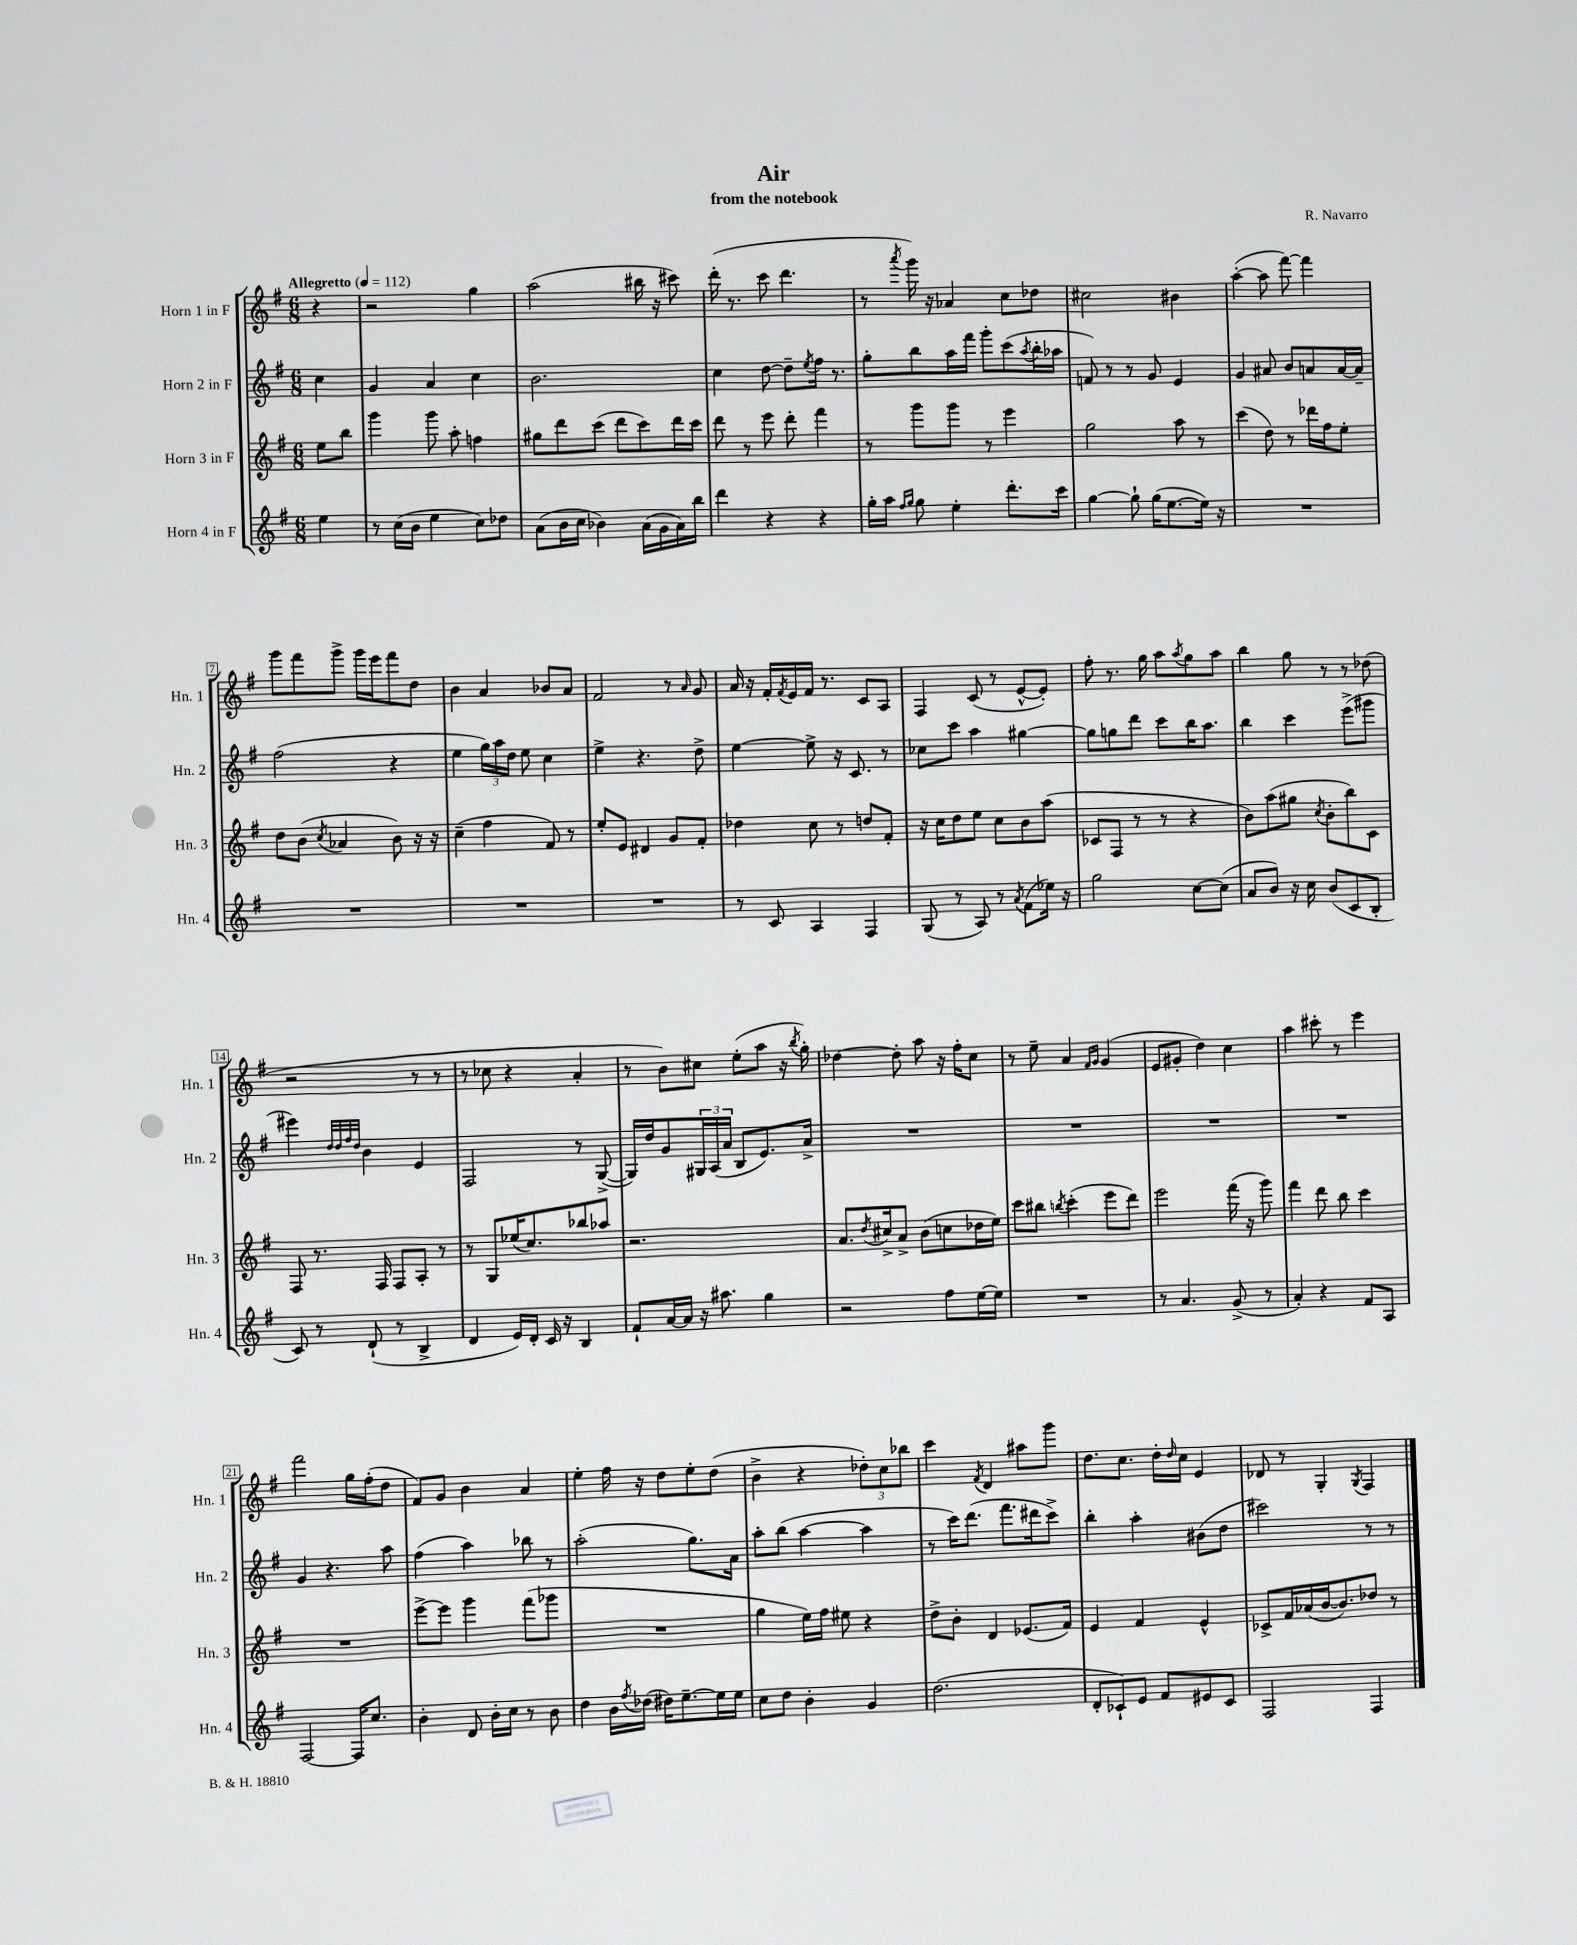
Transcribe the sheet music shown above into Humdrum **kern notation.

**kern	**kern	**kern	**kern
*staff4	*staff3	*staff2	*staff1
*clefG2	*clefG2	*clefG2	*clefG2
*k[f#]	*k[f#]	*k[f#]	*k[f#]
*M6/8	*M6/8	*M6/8	*M6/8
*MM112	*MM112	*MM112	*MM112
4ee	8ee	4cc	4r
.	8bb	.	.
=	=	=	=
8r	4ggg	4g	2r
(16cc	.	.	.
16b	.	.	.
4ee	8ggg	4a	.
.	8aa'	.	.
8cc)	4ff	4cc	4gg
8dd-	.	.	.
=	=	=	=
(8a	8gg#	2.b	(2aa
16b	8ddd	.	.
16cc	.	.	.
4b-)	(8ccc	.	.
.	8ddd	.	.
(16a	8ccc)	.	16bb#
16g	.	.	16r
16a)	16ddd	.	8ccc#)
16bb	16ccc	.	.
=	=	=	=
4ddd	8ddd	4cc	(16ddd'
.	.	.	8.r
.	8r	.	.
4r	8eee	[8dd	8ccc
.	8ddd'	8dd~]	4.ddd
.	.	8qee	.
4r	4fff#	16ff#	.
.	.	8.r	.
=	=	=	=
16gg'	8r	8gg'	8r
16aa	.	.	.
16qqff#	.	.	.
16qqgg	.	.	8qaaa
8gg	8ggg	8bb	16ggg)
.	.	.	16r
4ee'	8ggg	16aa	4a-
.	.	16fff#	.
.	8r	8ggg'	.
8.ddd'	4eee	(8ccc	8cc
.	.	8qaa	.
.	.	16bb'	8dd-
16ccc	.	16aa-	.
=	=	=	=
[4gg	2gg	8f)	2cc#
.	.	8r	.
8gg`]	.	8r	.
(16gg	.	8g	.
[8.ee	.	.	.
.	8aa	4e	4b#
16ee])	8r	.	.
16r	.	.	.
=	=	=	=
2.r	(4ccc	4g	([4aa'
.	8dd)	8a#	8aa]
.	8r	8b	[8fff#)
.	16ddd-	8a	4fff#]
.	16ff#	.	.
.	8ee'	[16a	.
.	.	16a~]	.
=	=	=	=
2.r	8dd	(2ff#	8ggg
.	(8b	.	8fff#
.	8qcc	.	.
.	4a-	.	8ggg^
.	.	.	16ggg
.	.	.	16eee
.	8b)	4r	8fff#
.	16r	.	8dd
.	16r	.	.
=	=	=	=
2.r	(4cc~	4ee	4b
.	4ff#	24gg)	4a
.	.	24aa	.
.	.	24dd	.
.	.	8ee	.
.	8f#)	4cc	8b-
.	8r	.	8a
=	=	=	=
2.r	8ee'	4ee^	2f#
.	8e	.	.
.	4d#	4.r	.
.	8g	.	8r
.	.	.	16qqa
.	8f#'	8dd^	8g
=	=	=	=
8r	4dd-	[4ee	16a
.	.	.	16r
8c	.	.	16f#'
.	.	.	8qf#
.	.	.	16e
4A	8cc	8ee^]	16f#
.	.	.	8.r
.	8r	16r	.
.	.	8.c	.
4F#	8dd	.	8c
.	8f#'	8r	8A
=	=	=	=
(8G	16r	8cc-	4F#
.	16cc	.	.
8r	8dd	8ccc	.
8A)	8ee	4aa	(8c
8r	8cc	.	8r
8qa	.	.	.
(8f#	8b	[4gg#	[8e^^
16ee-)	(8aa	.	8e'])
16r	.	.	.
=	=	=	=
2gg	8c-	8gg#]	8ff#'
.	8F#	8gg	8.r
.	8r	8ddd	.
.	.	.	16gg
.	8r	8ccc	8aa
.	.	.	8qaa
[8cc	4r	16bb	8gg
.	.	8.aa	.
(8cc]	.	.	8aa
=	=	=	=
8a	8b)	4bb	4bb
8b)	(8aa	.	.
16r	8gg#	4ccc	8gg
16cc	.	.	.
.	8qcc	.	.
(8b	8b'	.	8r
8c	8bb)	(8eee^	8r
8B'	8c	8ggg#	(8dd-
=	=	=	=
8c)	8F#	4eee#)	2r
8r	8.r	.	.
.	.	32qqdd	.
.	.	32qqdd	.
.	.	32qqff#	.
.	.	32qqdd	.
(8d`	.	4b	.
.	16F#	.	.
8r	8F#	.	.
4B^	8A'	4e	8r
.	8r	.	8r
=	=	=	=
4d	8r	2F#	8r
.	8G	.	8cc-
16e)	(16ee-	.	4r
16d'	8.cc)	.	.
16c	.	.	.
16r	.	.	.
4B	8bb-	8r	4a'
.	8aa-	([8G^	.
=	=	=	=
8f#`	2.r	16G])	8r
.	.	16dd	.
[16a	.	8g	8b)
16a]	.	.	.
16r	.	24G#	8cc#
.	.	(24A	.
8.aa#	.	.	.
.	.	24a	.
.	.	8B	(8ee'
4gg	.	8.e)	8aa
.	.	.	16r
.	.	.	8qbb
.	.	16a^	16gg')
=	=	=	=
2r	8.a	2.r	[4dd-
.	8qdd	.	.
.	16cc#^	.	.
.	8a^	.	8dd-']
.	(8b	.	8aa
8ff#	8cc	.	16r
.	.	.	16ff#'
[16ee	16dd-	.	8cc
16ee]	16ee)	.	.
=	=	=	=
2.r	8ccc	2.r	8r
.	8bb#	.	8ee~
.	8qbb	.	.
.	(4ccc'	.	4a
.	.	.	16qqf#
.	.	.	16qqg
.	8eee	.	(4g
.	8ddd)	.	.
=	=	=	=
8r	2eee	2.r	8e
4.a	.	.	8g#'
.	.	.	4dd)
(8g^	(16fff#	.	4cc
.	16r	.	.
8r	8ggg)	.	.
=	=	=	=
4a')	4fff#	2.r	4aa
4r	8ddd	.	8ccc#'
.	8bb	.	8r
8f#	4ccc	.	4eee
8A	.	.	.
=	=	=	=
[2F#	2.r	4g	2fff#
.	.	4.r	.
16F#]	.	.	16gg
8.cc	.	.	(16ff#'
.	.	8aa	8dd
=	=	=	=
4b'	[8eee^	(4ff#	8f#)
.	8eee]	.	8g
8d	4ggg	4aa)	4b
16b'	.	.	.
16cc	.	.	.
8r	(8fff#	8bb-	4a
8b	8ggg-	8r	.
=	=	=	=
4dd	2.r	(2aa'	4ee'
16b	.	.	16ff#
8qff#	.	.	.
(16dd-	.	.	16r
16dd#)	.	.	8dd
[8.ee~	.	.	.
.	.	8.gg)	8ee'
16ee]	.	.	(8dd
16ee	.	16a	.
=	=	=	=
8cc	4gg	8aa'	4b^
8dd	.	(8bb	.
4b'	16ee)	[4aa	4r
.	16ff#	.	.
.	8ee#	.	.
4g	4r	4aa]	12dd-')
.	.	.	12cc
.	.	.	12bb-
=	=	=	=
(2.dd	8dd^	8r	4ccc
.	8b'	16ccc)	.
.	.	(8.ddd	.
.	.	.	8qf#
.	4d	.	4d
.	.	8.fff#	.
.	(8.e-	.	8aa#
.	.	16ddd#	.
.	.	8ccc^)	8ggg
.	16f#)	.	.
=	=	=	=
8d'	4e	4bb'	8.dd
8c-`)	.	.	.
.	.	.	8.cc
8e	4f#	4aa'	.
8f#	.	.	16dd'
.	.	.	16qqdd
.	.	.	16cc
8e#	4e^^	(8b#	4e
8c-	.	8dd	.
=	=	=	=
2F#	8c-^	2ccc#)	8d-
.	16f#	.	8r
.	(16a-	.	.
.	[16b	.	4G'
.	8.b])	.	.
.	.	.	8qG
4F#	8dd-	8r	4F#
.	8r	8r	.
==	==	==	==
*-	*-	*-	*-
